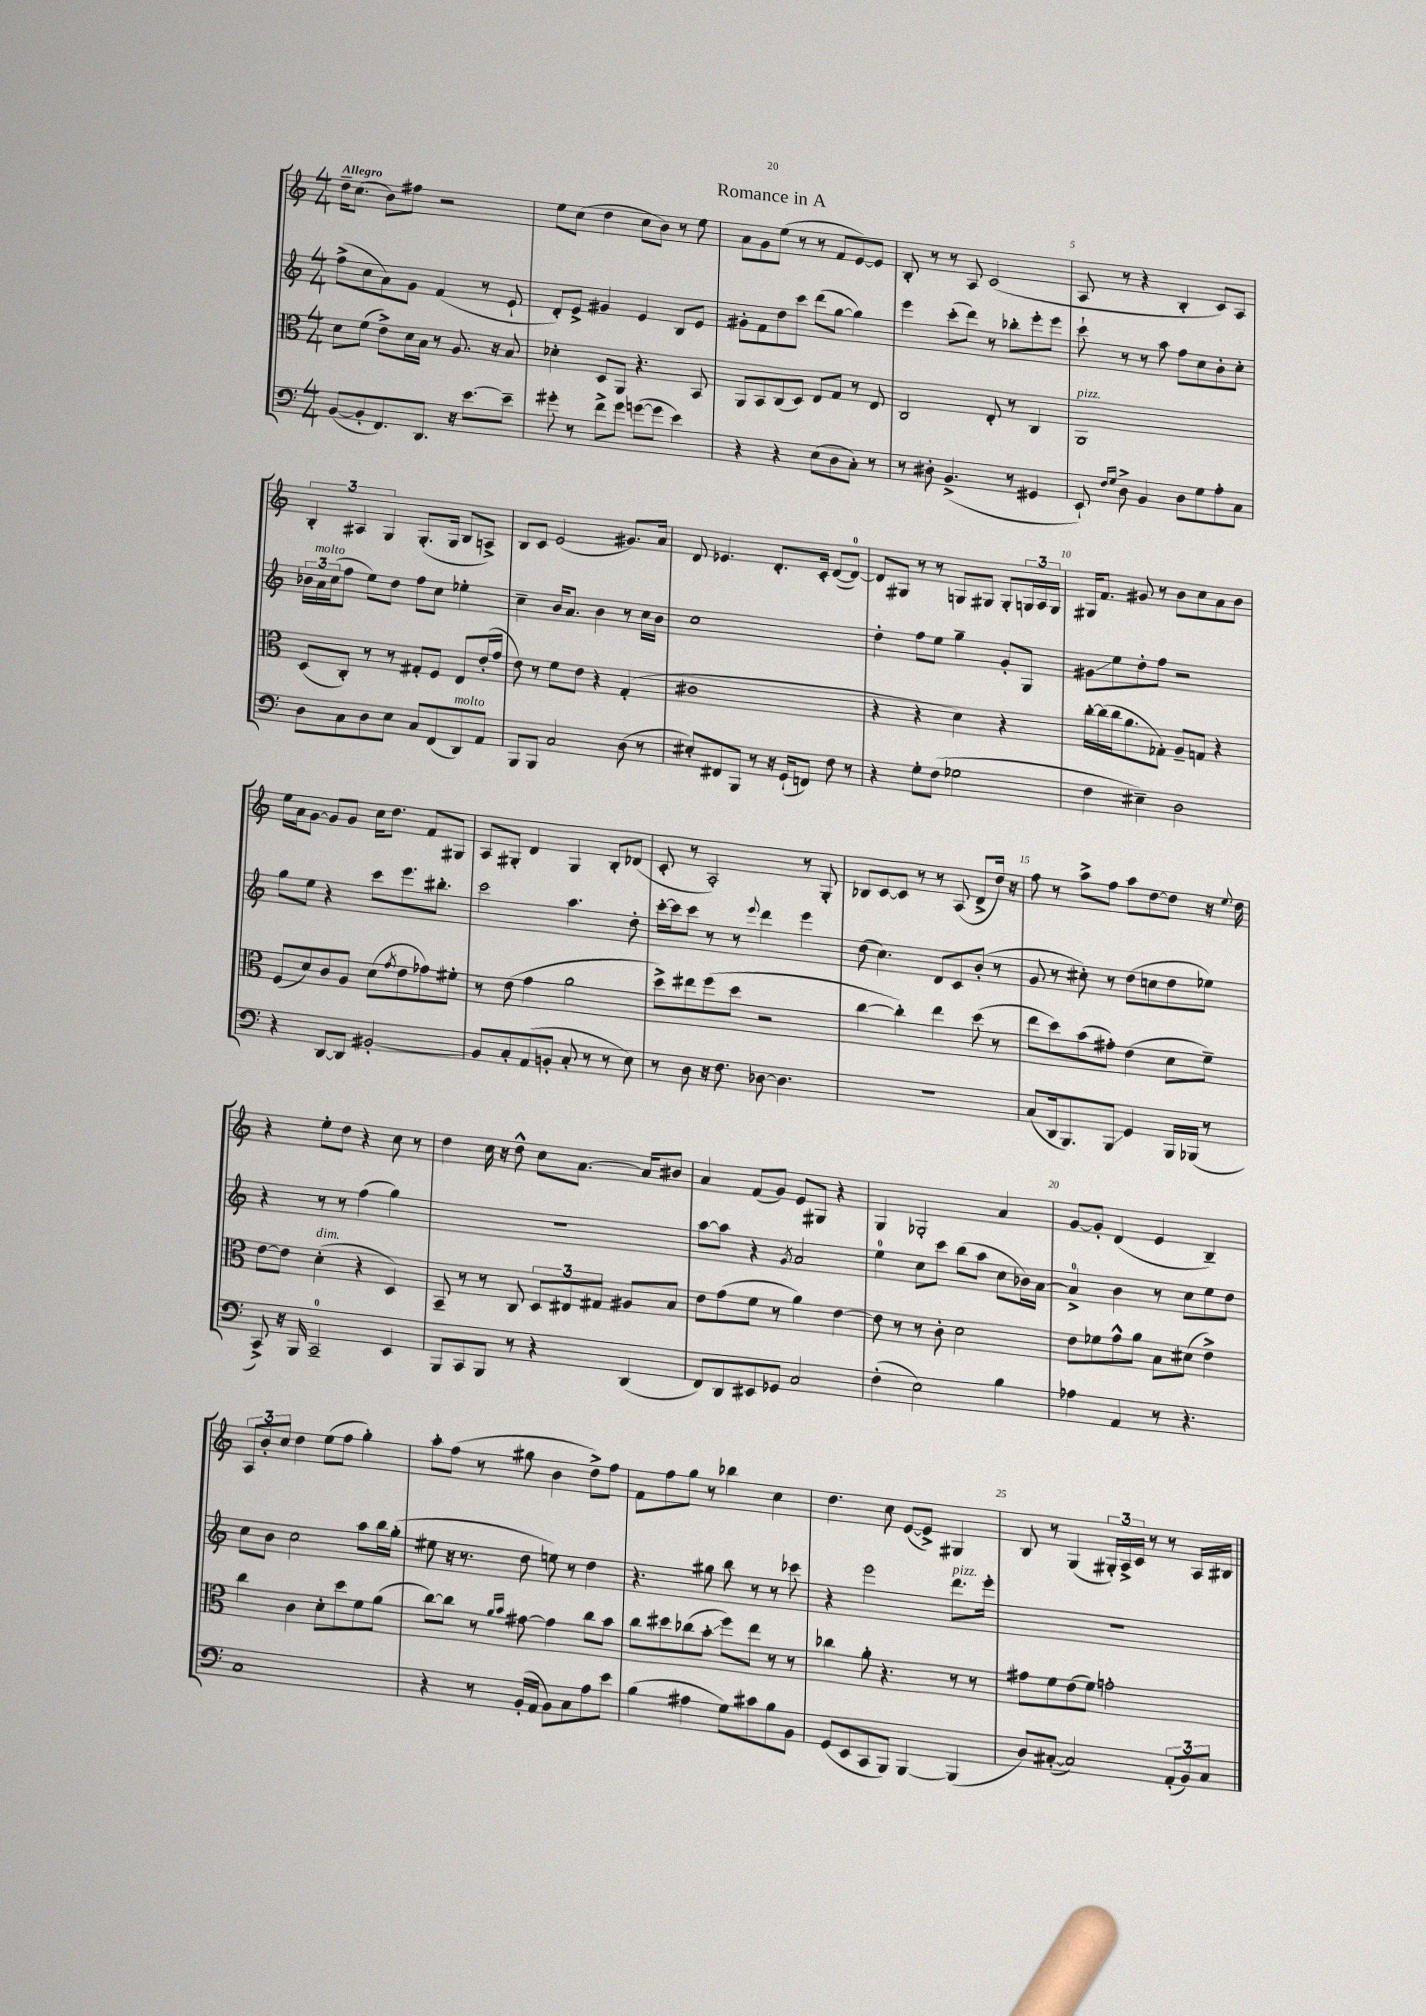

**kern	**kern	**kern	**kern
*staff4	*staff3	*staff2	*staff1
*clefF4	*clefC3	*clefG2	*clefG2
*k[]	*k[]	*k[]	*k[]
*M4/4	*M4/4	*M4/4	*M4/4
([8BB/L	8d\L	(8ff^\L	16dd~\LK
.	.	.	(8.cc\J
8BB'/]	(8f\J	8cc\	.
8.FF/)	8e^\L)	8a\)	8b\L)
.	16d\L	8g\J	8ff#\J
8.DD/J	16B\JJ	.	.
.	8r	(4f/	2r
16r	8.A/	.	.
[8.e\L	.	.	.
.	.	8r	.
.	16r	.	.
8e~\]J	8B/	8e`/	.
=	=	=	=
8g#'\	4d-'\	8d'/L)	8ee\L
8r	.	8e^/J	(8cc\J
8f^\L	8D/L	4g#/	4dd\
8g#\J	8AA/J	.	.
([8g\L	4.r	4e/	8cc\L
8g\]J	.	.	8b\J)
4e\)	.	8B/L	8r
.	8BB/	8e/J	8ee\
=	=	=	=
4r	8AA/L	8g#'\L	8a\L
.	8BB/	8f\	8g\
4r	(8C/	8dd\	(8ee\J
.	8D/J)	8ccc\J	8r
(8E\L	8E/L	(8ddd\L	8r
8D\	8G/J	[8gg\J	8f/L
8C'\J)	8r	4gg\])	[8e/)
8r	8E/	.	8e/]J
=	=	=	=
8r	2C/	4eee\	8B'/
8D#'\	.	.	8r
(4.BB^/	.	(8ccc'\L	8r
.	.	8ddd\J)	8A/
.	8E'/	8r	(2c/
8r	8r	8bb-'\L	.
4GG#/	4C/	8eee'\	.
.	.	8eee\J	.
=	=	=	=
8EE`/)	1AA	8ccc`\	8A/
16qqF/LL	.	.	.
16qqG/JJ	.	.	.
8D^\	.	8r	8r
4BB/	.	8r	4r
.	.	8aa\	.
8D\L	.	8ff\L	4B'/
8G\	.	8cc\	.
8A'\	.	8b'\	8c/L)
8C\J	.	8cc'\J	8A/J
=	=	=	=
8D\L	(8D/L	24b-\LL	6B'/
.	.	24a\	.
.	.	(24cc\J	.
8C\	8C'/J)	8ff\J	.
.	.	.	6A#/
8D\	8r	8ee\L)	.
.	.	.	6G/
8E\J	8r	8dd\J	.
8C/L	8G#'/L	8ff\L	(8.G'/L
(8FF/	8F/J	8cc\J	.
.	.	.	16G/Jk
8DD/)	8E/L	4ee-'\	8B/L
8AA/J	(16e'/L	.	8A^/J)
.	16g/JJ	.	.
=	=	=	=
8BBB/L	8e\)	4cc~\	8B/L
8BBB/J	8r	.	8c/J
2C/	8f\L	16b/LK	(2e/
.	.	8.a/J	.
.	8e\J	.	.
.	4r	4b\	.
(8D\	(4G'/	8r	8.g#/L)
8r	.	16cc\LL	.
.	.	16b\JJ	16a/Jk
=	=	=	=
8E#'/L)	1c#	1cc	8d/
8FF#/	.	.	4.e-/
8BBB/J	.	.	.
8r	.	.	.
16r	.	.	8.d'/L
(16GG`/LK	.	.	.
8FF/J)	.	.	.
.	.	.	16c'/Jk
8F\	.	.	([8d/L
8r	.	.	8d/_J)
=	=	=	=
4r	4r	4dd'\	8d/]L
.	.	.	8G#/J
8G'\L	4r	8ff\L	8r
(8F\J	.	8ee\J	8r
2G-\	4d\)	4gg~\	8G/L
.	.	.	8G#/J
.	4r	8g'/L	8G#'/L
.	.	8G/J	24G/L
.	.	.	24A/
.	.	.	24G/JJ
=	=	=	=
4F\	[16cc'\LL	8g#\L	16G#/LK
.	(16cc\]	.	8.f/J
.	16cc\J	8ee\	.
.	8.a\	.	.
4E#~\)	.	8dd'\	8g#/
.	8G-'\J)	8ff\J	8r
2D\	8A~/L	2r	8b\L
.	8G/J	.	8cc\
.	4r	.	8a\
.	.	.	8b\J
=	=	=	=
4r	(8F/L	8gg\L	16ee\LL
.	.	.	16a\J
.	8d/)	8ee\J	[8g\J
[8DD/L	8c/	4r	8g/]L
8DD/]J	8A/J	.	8g/J
[2BB#'/	(8d\L	8ccc\L	16cc\LK
.	.	.	8.dd\J
.	8qg/	.	.
.	8e\	8.eee\	.
.	8g-\)	.	8f/L
.	.	8.bb#'\J	.
.	8f#'\J	.	8G#/J
=	=	=	=
8BB#/]L	8r	2ccc\	8A/L
8C'/	(8e\	.	8G#'/J
(8AA/	4g\	.	4d/
8BB'/J	.	.	.
8C'/	2a\	4.aa\	4G#/
8r	.	.	.
8r	.	.	8B'/L
8E\)	.	8dd'\	(8d-/J
=	=	=	=
8r	8dd^\L)	[16ccc'\LL	8c'/
.	.	16ccc\]J	.
8D\	8ee#\	8ccc\J	8r
16r	(8ff\	8r	2A'/)
8.F\	.	.	.
.	8dd\J	8r	.
.	.	8qqeee/	.
[8D-\	2r	4ddd\	.
4.D-\]	.	.	.
.	.	4eee\	8r
.	.	.	8G'/
=	=	=	=
1r	[4cc\	(8dd\	8B-/L
.	.	4.cc\)	[8c/
.	4cc'\])	.	8c/]J
.	.	.	8r
.	4ee\	8d/L	8r
.	.	8c/	(8A/
.	(8dd\	(8b'/J	8d^/L
.	8r	8r	16dd/Jk)
.	.	.	16r
=	=	=	=
(8C/L	8ee\L	8g/	8ff\
16DD/k	8dd\)	8r	8r
8.BBB/)	.	.	.
.	(8b\	8cc#'\)	8aa^\L
8BBB/J	8g#'\J)	8r	8ff\J
4GG/	(4e\	(8dd\L	8aa\L
.	.	8cc\	[8dd\
16BBB/LL	8d\L	8dd\	8dd\]J
(16BBB-/JJ	.	.	.
8r	8f~\J)	8ee-\J)	16r
.	.	.	8qqee/
.	.	.	16dd\
=	=	=	=
8CC^/)	[8e\L	4r	4r
16r	8e\]J	.	.
16BBB/	.	.	.
2CC~/	(4d'\	8r	8ee'\L
.	.	8r	8dd\J
.	4r	(4ff\	4r
4EE/	4D/)	4gg\)	8cc\
.	.	.	8r
=	=	=	=
8BBB/L	8BB~/	1r	4dd\
8CC/	8r	.	.
8BBB/J	8r	.	16cc\
.	.	.	16r
8r	8C/	.	8dd^^\
4r	12D/L	.	8cc\L
.	12E#/	.	.
.	.	.	[8.a\J
.	12G#/J	.	.
(4DD/	8A#/L	.	.
.	.	.	16a/]LK
.	8B/J	.	8b#/J
=	=	=	=
8FF/L)	8e\L	[8aa\L	4a/
8DD/	(8g\	8aa\]J	.
8EE#/	8f\J	4r	(8f/L
8GG-/J	8r	.	8g/J)
.	.	8qg/	.
2C/	4a\)	2a/	8e/L
.	.	.	8G#/J
.	[4e\	.	4r
=	=	=	=
(4F'\	8e\]	4ee\	4G/
.	8r	.	.
2E\)	8r	8cc\L	2G-'/
.	8c'\	8ccc\J	.
.	2d\	(8bb\L	.
.	.	8aa\J	.
4B\	.	8cc\L	4a/
.	.	16b-\L)	.
.	.	[16a\JJ	.
=	=	=	=
4A-\	8e\L	4a^/]	[8g/L
.	8f-\	.	8g'/]J
4AA/	8g^^\	4b\	(4d/
.	8a\J	.	.
8r	8B\L	8r	4e/
4.r	(8d#\J	8cc\L	.
.	4e^\)	8ee\	4B~/)
.	.	8dd\J	.
=	=	=	=
1C	4cc\	8cc\L	12A/L
.	.	.	12b'/
.	.	8b\J	.
.	.	.	12cc/J
.	4c\	2cc\	4dd\
.	8d'\L	.	(8ee\L
.	8dd\	.	8ff\J
.	8f\	8aa\L	4gg'\)
.	(8a\J	16bb\L	.
.	.	(16gg'\JJ	.
=	=	=	=
4r	[8cc\L)	8ee#\	8aa'\L
.	8cc\]J	16r	(8ff\J
.	.	8.r	.
8r	8r	.	8r
.	16qqa/LL	.	.
.	16qqb/JJ	.	.
(16BB'/LL	[8g#\	8dd\	8gg#\
16AA/JJ	.	.	.
8BB\L)	4g#\]	8ee\)	4b\
8C\	.	8r	.
8A\	8cc\L	4dd\	8dd^\L)
8e\J	8b\J	.	8ff\J
=	=	=	=
(4B\	8cc\L	4.r	8f\L
.	8dd#\	.	8ff\
4A#\	(8cc-\	.	8gg\J
.	8b'\J	8gg#\	8r
8G\L)	8ff\L)	8bb\	4bb-\
8c#\	8ee\J	8r	.
8B\	8r	8r	4cc\
8BB\J	8r	8ccc-\	.
=	=	=	=
(8GG/L	4cc-\	4r	4.dd\
8EE/	.	.	.
8CC/	8a'\	2eee\	.
8BBB/J)	4.r	.	8cc\
[4BBB/	.	.	([8e/L
.	.	.	8e^/]J)
(4BBB/]	8r	8.ddd\L	4G#/
.	8r	.	.
.	.	16eee'\Jk	.
=	=	=	=
8D/L)	8g#\L	1r	8B/
([8C#'/J	8f\	.	8r
2C#/])	(8e\	.	(4G/
.	8f\J)	.	.
.	2g'\	.	24G#'/LL)
.	.	.	24A^/
.	.	.	24c/JJ
.	.	.	8r
(12AA'/L	.	.	8r
12BB/)	.	.	.
.	.	.	16A/LL
12C#/J	.	.	.
.	.	.	16B#/JJ
==	==	==	==
*-	*-	*-	*-
